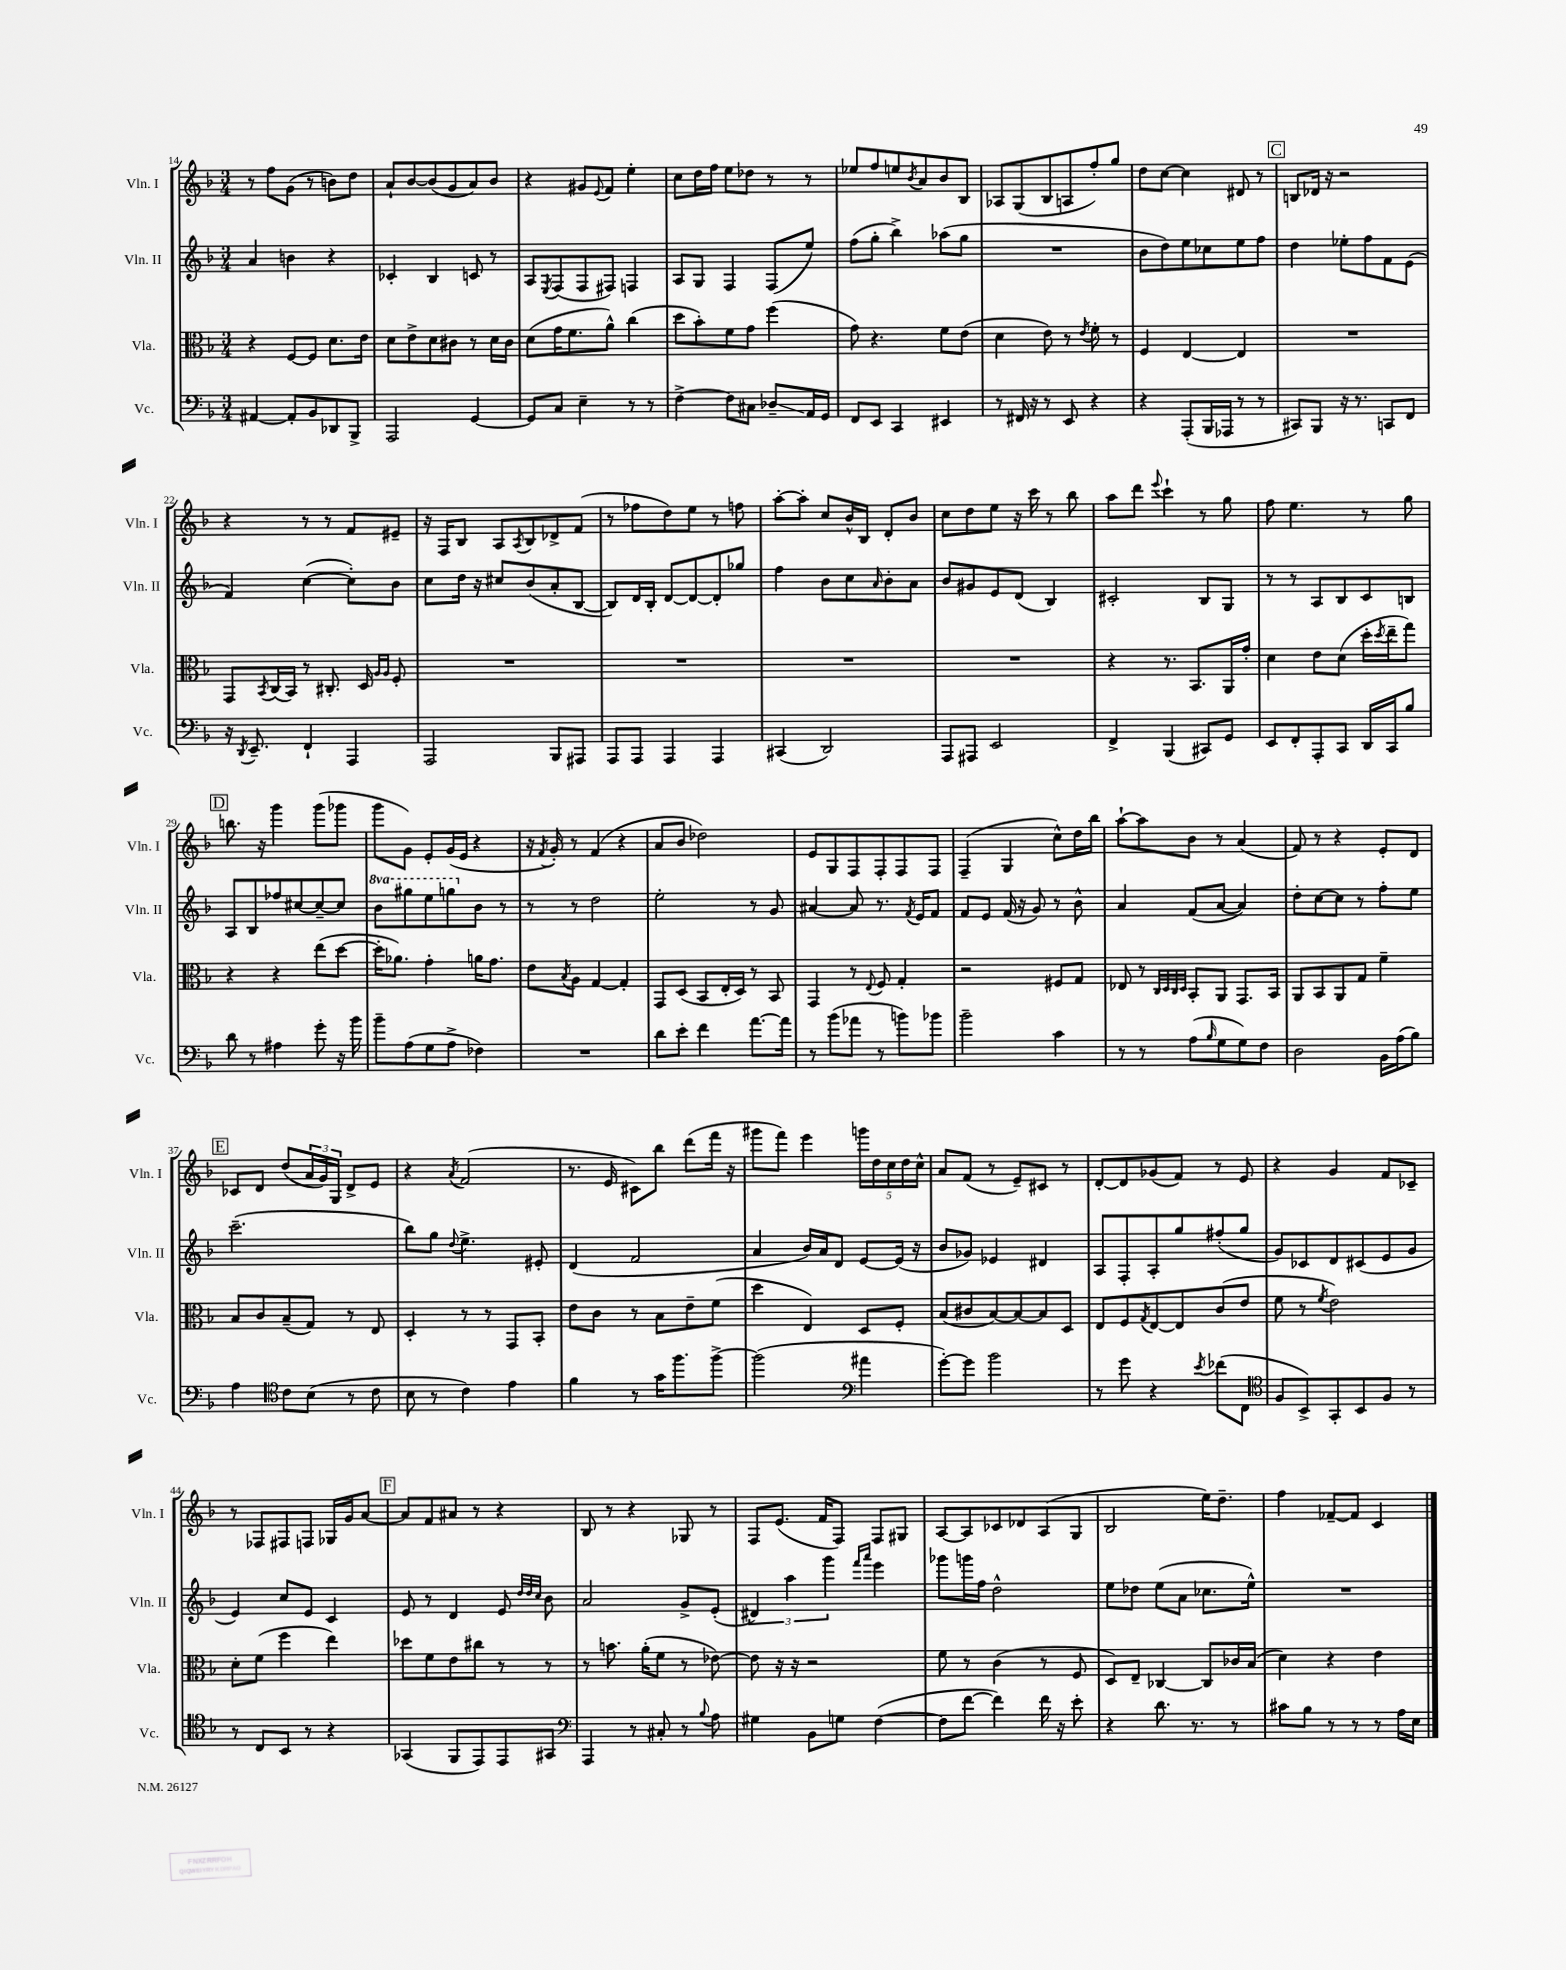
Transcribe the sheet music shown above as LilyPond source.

<<
\new StaffGroup <<
\new Staff = "s0" \with { instrumentName = "Vln. I" shortInstrumentName = "Vln. I" } {
    \clef treble \key f \major \numericTimeSignature \time 3/4
    r8 f''8 g'8( r8 b'8) d''8 |
    a'8-! bes'8~ bes'8( g'8 a'8) bes'8 |
    r4 gis'8 \appoggiatura { e'8 } f'8 e''4-. |
    c''8 d''16 f''16 e''8 des''8 r8 r8 |
    ees''8 f''8 e''8 \acciaccatura { bes'8 } a'8 bes'8 bes8 |
    aes8 g8( bes8 a8 f''8-.) g''8 |
    d''8 c''8~ c''4 dis'8 r8 |
    \mark \markup { \box "C" } b8 des'16 r16 r2 |
    r4 r8 r8 f'8 eis'8-- |
    r16 f16 bes8 a8 \acciaccatura { a8 } bes8 des'8-> f'8( |
    r8 fes''8 d''8) e''8 r8 f''8 |
    a''8~-. a''8-. c''8 bes'16-^ bes16 d'8-. bes'8 |
    c''8 d''8 e''8 r16 c'''16 r8 bes''8 |
    a''8 d'''8 \appoggiatura { e'''8 } c'''4-! r8 g''8 |
    f''8 e''4. r8 g''8 |
    \mark \markup { \box "D" } b''8. r16 g'''4 g'''8( ges'''8 |
    g'''8 g'8) e'8-. g'16( e'16 r4 |
    r16 \acciaccatura { f'8 } g'16-.) r8 f'4( r4 |
    a'8 bes'8 des''2) |
    e'8 g8 f8 f8-. f8 f8 |
    f4--( g4 c''8-^) d''16 bes''16 |
    a''8~-! a''8 bes'8 r8 a'4( |
    f'8) r8 r4 e'8-. d'8 |
    \mark \markup { \box "E" } ces'8 d'8 d''8( \tuplet 3/2 { a'16 g'16) g16 } d'8-> e'8 |
    r4 \acciaccatura { a'8 } f'2( |
    r8. e'16 cis'8) bes''8 d'''8( f'''16 r16 |
    gis'''8 f'''8) e'''4 \tuplet 5/4 { g'''16 d''16 c''16 d''16 c''16-^ } |
    a'8 f'8( r8 e'8--) cis'8 r8 |
    d'8~-. d'8 ges'8( f'8) r8 e'8 |
    r4 g'4 f'8 ces'8-- |
    r8 fes8 fis8 f8 ges16 g'16 a'8~ |
    \mark \markup { \box "F" } a'8 f'8 ais'8 r8 r4 |
    bes8 r8 r4 ges8 r8 |
    f8 e'8.( f'16 f8) f8 gis8 |
    a8~ a8 ces'8 des'8 a8( g8 |
    bes2 e''16) d''8.-- |
    f''4 fes'8~-- fes'8 c'4 \bar "|." |
}
\new Staff = "s1" \with { instrumentName = "Vln. II" shortInstrumentName = "Vln. II" } {
    \clef treble \key f \major \numericTimeSignature \time 3/4 \set Staff.ottavationMarkups = #ottavation-simple-ordinals
    a'4 b'4 r4 |
    ces'4-. bes4 c'8 r8 |
    a8 \acciaccatura { e8 } f8( f8 fis8) f4 |
    a8 g8 f4 f8( e''8) |
    f''8( g''8-. bes''4->) aes''8( g''8 |
    R2. |
    bes'8 d''8) e''8 ces''8 e''8 f''8 |
    \mark \markup { \box "C" } d''4 ees''8-. f''8 f'8 e'8( |
    f'4) c''4~( c''8-.) bes'8 |
    c''8 d''16 r16 cis''8 bes'8( a'8-. bes8~ |
    bes8) d'16 bes16-. d'8~ d'8~ d'8-. ges''8 |
    f''4 bes'8 c''8 \grace { a'16 } bes'8-. a'8 |
    bes'8 gis'8 e'8 d'8( bes4) |
    cis'2-. bes8 g8 |
    r8 r8 a8 bes8 c'8 b8 |
    \mark \markup { \box "D" } a8 bes8 fes''8 cis''8~ cis''8~-- cis''8 |
    \ottava #1 bes''8 gis'''8 e'''8 g'''8 \ottava #0 bes'8 r8 |
    r8 r8 d''2 |
    e''2-. r8 g'8 |
    ais'4~ ais'8 r8. \acciaccatura { f'8 } e'16 f'8 |
    f'8 e'8 f'16( r16 g'8) r8 bes'8-^ |
    a'4 f'8( a'8~ a'4) |
    d''8-. c''8~ c''8 r8 f''8-. e''8 |
    \mark \markup { \box "E" } c'''2.--( |
    bes''8) g''8 \appoggiatura { d''8 } e''4.-> eis'8-. |
    d'4( f'2 |
    a'4 bes'16) a'16 d'8 e'8~ e'16( r16 |
    bes'8 ges'8) ees'4 dis'4 |
    a8 f8-. a8-. g''8 fis''8-.( g''8 |
    g'8) ces'8 d'8 cis'8( e'8 g'8 |
    e'4) c''8 e'8 c'4 |
    \mark \markup { \box "F" } e'8 r8 d'4 e'8 \grace { d''32 d''32 c''32 } bes'8 |
    a'2 g'8-> e'8-.( |
    \tuplet 3/2 { dis'4) a''4 g'''4 } \grace { f'''16 a'''16 } e'''4 |
    ges'''8 g'''16 f''16 d''2-^ |
    e''8 des''8 e''8( a'8 ces''8. e''16-^) |
    R2. \bar "|." |
}
\new Staff = "s2" \with { instrumentName = "Vla." shortInstrumentName = "Vla." } {
    \clef alto \key f \major \numericTimeSignature \time 3/4
    r4 f8~ f8 d'8. e'16 |
    d'8 e'8-> d'8 cis'8 r8 d'16 cis'16 |
    d'8( g'16 f'8. a'8-^) c''4( |
    d''8 bes'8-.) f'8 g'8 f''4( |
    g'8) r4. f'8 e'8( |
    d'4 e'8) r8 \acciaccatura { e'8 } f'8-. r8 |
    f4 e4~ e4 |
    \mark \markup { \box "C" } R2. |
    g,8 \acciaccatura { bes,8 } c16( bes,16) r8 cis8.-. d16 \grace { a16 a16 } f8-. |
    R2. |
    R2. |
    R2. |
    R2. |
    r4 r8. bes,8. a,16 g'16-. |
    d'4 e'8 d'8( d''16-. \acciaccatura { d''8 } e''16-- g''8) |
    \mark \markup { \box "D" } r4 r4 e''8( d''8~ |
    d''16-. aes'8.) g'4-. a'16 g'8. |
    e'8 \acciaccatura { bes8 } a8 g4~ g4-. |
    g,8 d8( bes,8 e16-. d16) r8 bes,8 |
    g,4 r8 \appoggiatura { e8 } f8 g4-. |
    r2 fis8 g8 |
    ees8 r8 \grace { c32 d32 c32 d32 } bes,8-. a,8 g,8. bes,16 |
    a,8 bes,8 a,8 g8 f'4-- |
    \mark \markup { \box "E" } bes8 c'8 bes8--( g8) r8 e8 |
    d4-. r8 r8 g,8 bes,8-. |
    e'8 c'8 r8 bes8 e'8-- f'8( |
    d''4 e4) d8 f8-. |
    bes8( cis'8 bes8~) bes8~ bes8 d8 |
    e8 f8 \acciaccatura { g8 } e8~ e8 c'8( e'8 |
    f'8 r8 \acciaccatura { f'8 } e'2) |
    d'8-. f'8( f''4 e''4) |
    \mark \markup { \box "F" } des''8 f'8 e'8 cis''8 r8 r8 |
    r8 b'8. a'16-.( f'8 r8 ees'8~) |
    ees'8 r16 r16 r2 |
    f'8 r8 c'4( r8 f8 |
    d8) e8-- ces4~ ces8 ces'16 bes16( |
    d'4) r4 e'4 \bar "|." |
}
\new Staff = "s3" \with { instrumentName = "Vc." shortInstrumentName = "Vc." } {
    \clef bass \key f \major \numericTimeSignature \time 3/4
    ais,4~ ais,8-. bes,8 des,8 bes,,8-> |
    a,,2 g,4~ |
    g,8 c8 e4-- r8 r8 |
    f4~-> f8 cis8 des8--\glissando a,16 g,16 |
    f,8 e,8 c,4 eis,4 |
    r8 fis,16 r16 r8 e,8 r4 |
    r4 a,,8-.( bes,,16 aes,,16 r8 r8 |
    \mark \markup { \box "C" } cis,8) bes,,8 r16 r8. c,8 f,8 |
    r16 \acciaccatura { d,8 } e,8.-- f,4-! a,,4 |
    a,,2 bes,,8 ais,,8 |
    a,,8 a,,8 a,,4 a,,4 |
    cis,4( d,2) |
    a,,8 ais,,8 e,2 |
    f,4-> bes,,4( cis,8) g,8 |
    e,8 f,8-. a,,8-. c,8 d,16 c,16 bes8 |
    \mark \markup { \box "D" } d'8 r8 ais4 g'8-. r16 bes'16 |
    bes'8-- a8( g8 a8-> fes4) |
    R2. |
    d'8 e'8-. f'4 a'8.~ a'16 |
    r8 bes'8( aes'8 r8 b'8) bes'8 |
    bes'2-- c'4 |
    r8 r8 a8( \grace { bes16 } g8 g8) f8 |
    d2 bes,16 a16( bes8) |
    \mark \markup { \box "E" } a4 \clef tenor c'8 bes8( r8 c'8 |
    bes8 r8 c'4) e'4 |
    f'4 r8 g'16 f''8. f''8~-> |
    f''2( \clef bass ais'4 |
    g'8~-.) g'8 bes'2 |
    r8 g'8 r4 \acciaccatura { e'8 } fes'8( f,8 |
    \clef tenor f8 bes,8->) g,8-. bes,8 f8 r8 |
    r8 c8 bes,8 r8 r4 |
    \mark \markup { \box "F" } ges,4( f,8 e,8) e,8 gis,8 |
    \clef bass a,,4 r8 cis8-. r8 \appoggiatura { bes8 } a8 |
    gis4 bes,8 g8 f4~( |
    f8 f'8~ f'4) f'16 r16 e'8-. |
    r4 d'8. r8. r8 |
    cis'8 bes8 r8 r8 r8 a16 e16 \bar "|." |
}
>>
>>
\layout { \context { \Score currentBarNumber = #14 } }
